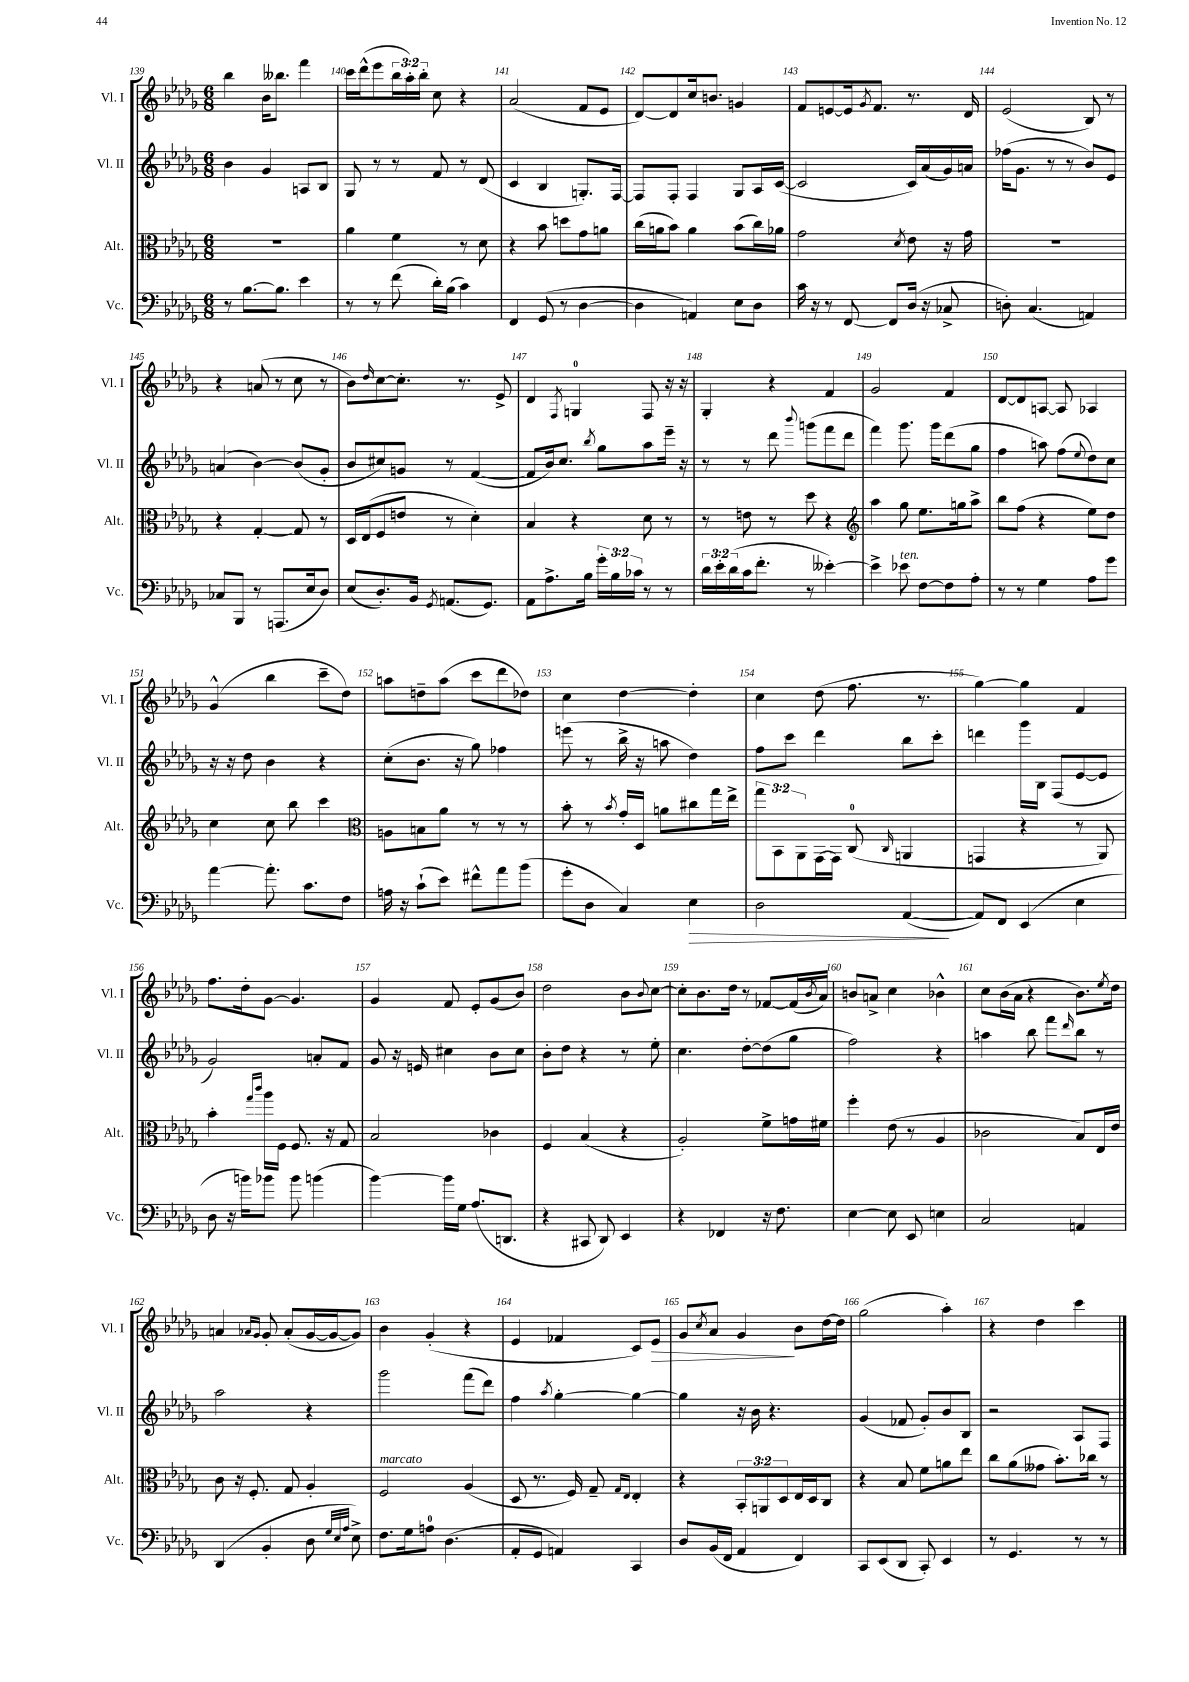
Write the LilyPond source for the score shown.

<<
\new StaffGroup <<
\new Staff = "s0" \with { instrumentName = "Vl. I" shortInstrumentName = "Vl. I" } {
    \clef treble \key des \major \numericTimeSignature \time 6/8 \override Staff.TupletNumber.text = #tuplet-number::calc-fraction-text
    bes''4 bes'16 beses''8. f'''4 |
    c'''16 des'''16-^( ees'''8 \tuplet 3/2 { bes''16 aes''16-.) bes''16-. } c''8 r4 |
    aes'2( f'8 ees'8 |
    des'8~) des'8 c''16 b'8. g'4 |
    f'8 e'8~ e'16 \acciaccatura { ges'8 } f'8. r8. des'16 |
    ees'2( bes8) r8 |
    r4 a'8( r8 c''8 r8 |
    bes'8) \grace { des''16 } c''8~ c''8.-. r8. ees'8-> |
    des'4 \acciaccatura { f8 } g4-0 f8 r16 r16 |
    ges4-. r4 f'4 |
    ges'2 f'4 |
    des'8~ des'8 a8~ a8 aes4 |
    ges'4-^( bes''4 c'''8-- des''8) |
    a''8 d''8-- a''8( c'''8 des'''8 des''8) |
    c''4 des''4~ des''4-. |
    c''4 des''8( f''8. r8. |
    ges''4~) ges''4 f'4 |
    f''8. des''16-. ges'8~ ges'4. |
    ges'4 f'8 ees'8-. ges'8( bes'8) |
    des''2 bes'8 \appoggiatura { bes'8 } c''8~ |
    c''8-. bes'8. des''16 r8 fes'8~ fes'16( \acciaccatura { bes'8 } aes'16) |
    b'8 a'8-> c''4 bes'4-^ |
    c''8 bes'16( aes'16 r4 bes'8.) \acciaccatura { ees''8 } des''16 |
    a'4 \grace { aes'16 ges'16 } ges'8-. aes'8-.( ges'16~ ges'16~ ges'8) |
    bes'4 ges'4-.( r4 |
    ees'4 fes'4 c'8) ees'8\> |
    ges'8 \acciaccatura { c''8 } aes'8 ges'4\! bes'8 des''16~ des''16 |
    ges''2( aes''4-.) |
    r4 des''4 c'''4 \bar "|." |
}
\new Staff = "s1" \with { instrumentName = "Vl. II" shortInstrumentName = "Vl. II" } {
    \clef treble \key des \major \numericTimeSignature \time 6/8
    bes'4 ges'4 a8 bes8 |
    ges8 r8 r8 f'8 r8 des'8( |
    c'4 bes4 g8.-.) f16~ |
    f8 f8-. f4 ges8 aes16 c'16~( |
    c'2 c'16) aes'16( ges'16) a'16 |
    fes''16( ges'8. r8 r8 bes'8) ees'8 |
    a'4( bes'4~) bes'8( ges'8-. |
    bes'8 cis''8) g'8 r8 f'4~( |
    f'8 bes'16) c''8. \acciaccatura { bes''8 } ges''8 aes''8 ees'''16-- r16 |
    r8 r8 des'''8 \appoggiatura { bes'''8 } g'''8( f'''8 des'''8 |
    f'''4) ges'''8. ges'''16 des'''8( ges''8 |
    f''4 a''8) f''8( \appoggiatura { ees''8 } des''8) c''8 |
    r16 r16 des''8 bes'4 r4 |
    c''8-.( bes'8. r16 ges''8) fes''4 |
    e'''8( r8 bes''16-> r16 a''8 des''4) |
    f''8 c'''8 des'''4 bes''8 c'''8-. |
    d'''4 ges'''16 bes16 f8( ees'8~ ees'8 |
    ges'2) a'8-. f'8 |
    ges'8 r16 e'16 cis''4 bes'8 cis''8 |
    bes'8-. des''8 r4 r8 ees''8-. |
    c''4. des''8~-. des''8( ges''8 |
    f''2) r4 |
    a''4 bes''8 f'''8 \grace { des'''16 } bes''8 r8 |
    aes''2 r4 |
    ges'''2 f'''8( des'''8) |
    f''4 \acciaccatura { aes''8 } ges''4~-. ges''4~ |
    ges''4 r16 bes'16 r4. |
    ges'4( fes'8 ges'8-.) bes'8 bes8 |
    r2 aes8 f8 \bar "|." |
}
\new Staff = "s2" \with { instrumentName = "Alt." shortInstrumentName = "Alt." } {
    \clef alto \key des \major \numericTimeSignature \time 6/8 \override Staff.TupletNumber.text = #tuplet-number::calc-fraction-text
    R2. |
    aes'4 f'4 r8 des'8 |
    r4 bes'8 d''8 ges'8 a'8 |
    c''16( a'16 bes'8) a'4 bes'8( c''16) aes'16 |
    ges'2 \acciaccatura { des'8 } ees'8 r16 ges'16 |
    R2. |
    r4 ges4~-. ges8 r8 |
    des16 ees16( f8 e'8 r8 des'4-.) |
    bes4 r4 des'8 r8 |
    r8 e'8 r8 des''8 r4 |
    \clef treble aes''4 ges''8 ees''8. g''16 aes''8-> |
    bes''8 f''8( r4 ees''8) des''8 |
    c''4 c''8 bes''8 c'''4 |
    \clef alto a8 b8 aes'8 r8 r8 r8 |
    bes'8-. r8 \acciaccatura { bes'8 } ges'16-. des16 a'8 cis''8 ges''16 ees''16-> |
    \tuplet 3/2 { ges''8 bes,8 aes,8 } ges,16~ ges,16 c8-0( \grace { c16 } a,4 |
    g,4 r4 r8 aes,8) |
    bes'4-. \grace { ges''16 c'''16 } aes''16 f16 f8. r16 ges8 |
    bes2 ces'4 |
    f4 bes4( r4 |
    aes2-.) f'8-> g'16 fis'16 |
    f''4-. ees'8( r8 aes4 |
    ces'2 bes8) ees16 ees'16 |
    c'8 r16 f8.-. ges8 aes4-. |
    f2^\markup { \italic "marcato" } aes4( |
    des8 r8. f16) ges8-- \grace { ges16 ees16 } ees4-. |
    r4 \tuplet 3/2 { bes,8-. a,8 des8 } ees16 des16 c8 |
    r4 bes8 f'8 a'8 ees''8 |
    c''8 aes'8( geses'8 bes'8.-.) ces''16 r8 \bar "|." |
}
\new Staff = "s3" \with { instrumentName = "Vc." shortInstrumentName = "Vc." } {
    \clef bass \key des \major \numericTimeSignature \time 6/8 \override Staff.TupletNumber.text = #tuplet-number::calc-fraction-text
    r8 bes8.~ bes8. ees'4 |
    r8 r8 f'8( des'16-.) bes16( c'4) |
    f,4 ges,8( r8 des4~ |
    des4 a,4) ees8 des8 |
    c'16 r16 r8 f,8~ f,8 des16( r16 ces8-> |
    d8-.) c4.( a,4) |
    ces8 bes,,8 r8 a,,8.( ees16 des8) |
    ees8( des8.-.) bes,16 \acciaccatura { ges,8 } a,8.( ges,8.) |
    aes,8 aes8.-> bes16 \tuplet 3/2 { ges'16-. bes16 ces'16 } r8 r8 |
    \tuplet 3/2 { des'16 ees'16-. des'16( } c'16 f'8.-. r8 eeses'4~-.) |
    eeses'4-> ees'8^\markup { \italic "ten." } f8~ f8 aes8-. |
    r8 r8 ges4 aes8 ges'8 |
    aes'4~ aes'8.-. c'8. f8 |
    a16 r16 c'8-!( ees'8) fis'8-^ aes'8 bes'8( |
    ges'8-. des8 c4) ees4\> |
    des2 aes,4~\!( |
    aes,8) f,8 ees,4( ees4 |
    des8 r16 b'16) bes'8 bes'8 b'4( |
    bes'4~) bes'16 ges16 aes8.( d,8. |
    r4 cis,8 des,8) ees,4 |
    r4 fes,4 r16 f8. |
    ees4~ ees8 ees,8 e4 |
    c2 a,4 |
    des,4( bes,4-. des8 \grace { ges32 ees32 aes32 } ees8->) |
    f8. ges16 a8-0 des4.( |
    aes,8-. ges,8 a,4) c,4 |
    des8 bes,16( f,16 aes,4 f,4) |
    c,8 ees,8( des,8 c,8-.) ees,4 |
    r8 ges,4. r8 r8 \bar "|." |
}
>>
>>
\layout { \context { \Score currentBarNumber = #139 \override BarNumber.break-visibility = ##(#f #t #t) barNumberVisibility = #all-bar-numbers-visible } }
